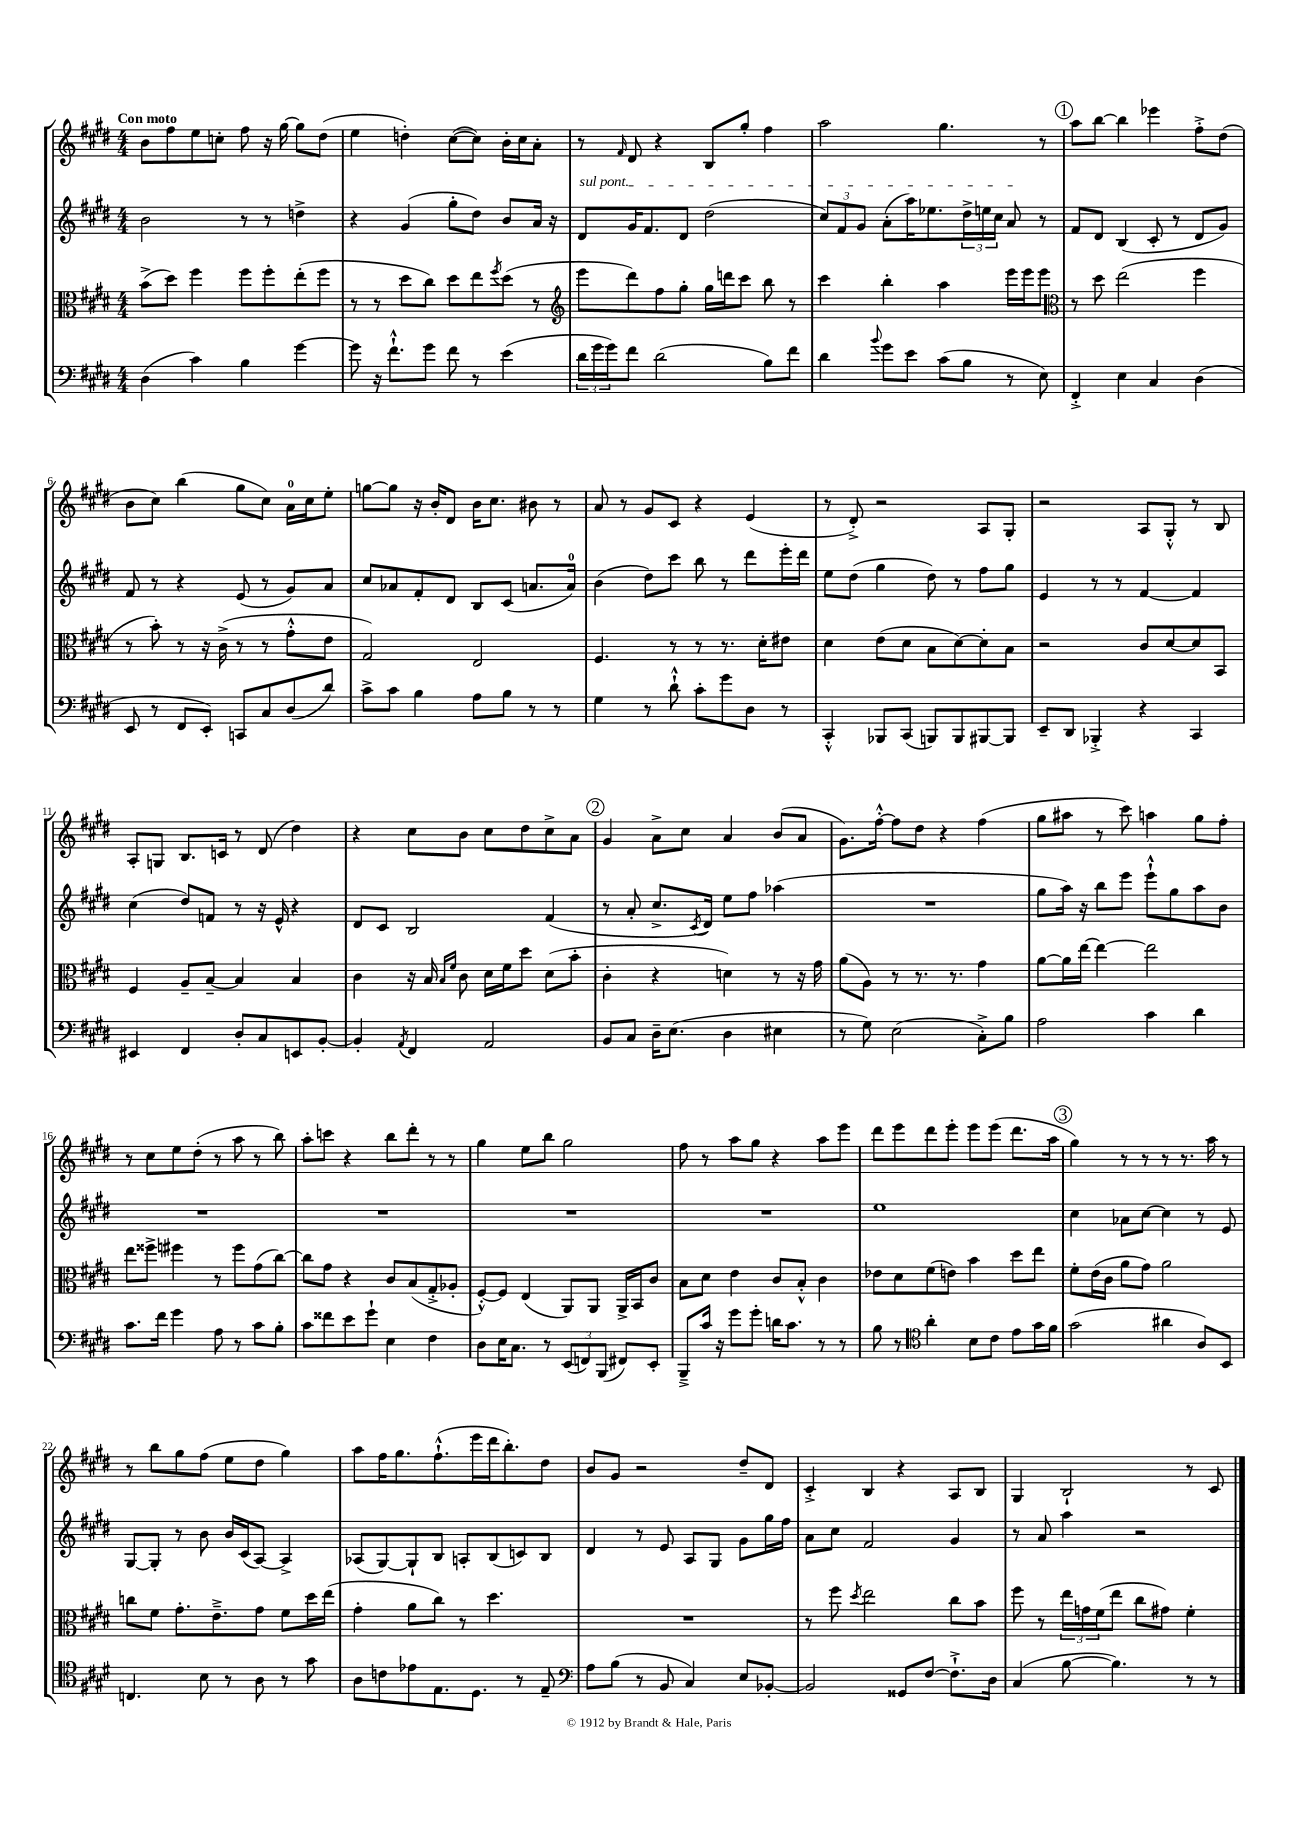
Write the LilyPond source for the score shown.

<<
\new StaffGroup <<
\new Staff = "s0" {
    \clef treble \key e \major \numericTimeSignature \time 4/4 \tempo "Con moto"
    b'8 fis''8 e''8 c''8-. fis''8 r16 gis''16~ gis''8 dis''8( |
    e''4 d''4-.) cis''8~( cis''8) b'16-. cis''16 a'8-. |
    r8 \grace { fis'16 } dis'8 r4 b8 gis''8-. fis''4 |
    a''2 gis''4. r8 |
    \mark \markup { \circle "1" } a''8 b''8~ b''4 ees'''4 fis''8-.-> dis''8( |
    b'8 cis''8) b''4( gis''8 cis''8) a'16-0 cis''16 e''8-. |
    g''8~ g''8 r16 b'16-. dis'8 b'16 cis''8. bis'8 r8 |
    a'8 r8 gis'8 cis'8 r4 e'4( |
    r8 dis'8-.->) r2 a8 gis8-. |
    r2 a8 gis8-.-^ r8 b8 |
    a8-. g8 b8. c'16 r8 dis'8( dis''4) |
    r4 cis''8 b'8 cis''8 dis''8 cis''8-> a'8 |
    \mark \markup { \circle "2" } gis'4 a'8-> cis''8 a'4 b'8( a'8 |
    gis'8.) fis''16~-.-^ fis''8 dis''8 r4 fis''4( |
    gis''8 ais''8 r8 cis'''8) a''4 gis''8 fis''8-. |
    r8 cis''8 e''8 dis''8-.( r8 a''8 r8 b''8) |
    a''8-. c'''8 r4 b''8 dis'''8-. r8 r8 |
    gis''4 e''8 b''8 gis''2 |
    fis''8 r8 a''8 gis''8 r4 a''8 e'''8 |
    dis'''8 e'''8 dis'''8 e'''8-. e'''8 e'''8( dis'''8. a''16 |
    \mark \markup { \circle "3" } gis''4) r8 r8 r8 r8. a''16 r8 |
    r8 b''8 gis''8 fis''8( e''8 dis''8 gis''4) |
    a''8 fis''16 gis''8. fis''8.-!-^( e'''16 dis'''16 b''8.-.) dis''8 |
    b'8 gis'8 r2 dis''8-- dis'8 |
    cis'4-.-> b4 r4 a8 b8 |
    gis4 b2-! r8 cis'8 \bar "|." |
}
\new Staff = "s1" {
    \clef treble \key e \major \numericTimeSignature \time 4/4
    b'2 r8 r8 d''4-> |
    r4 gis'4( gis''8-. dis''8) b'8 a'16 r16 |
    \once \override TextSpanner.bound-details.left.text = \markup { \italic "sul pont." } dis'8\startTextSpan gis'16 fis'8. dis'8 dis''2( |
    \tuplet 3/2 { cis''8) fis'8 gis'8 } a'8-.( a''16) ees''8. \tuplet 3/2 { dis''16-> e''16 cis''16 } a'8\stopTextSpan r8 |
    \mark \markup { \circle "1" } fis'8 dis'8 b4( cis'8-. r8 dis'8 gis'8) |
    fis'8 r8 r4 e'8( r8 gis'8) a'8 |
    cis''8 aes'8 fis'8-. dis'8 b8 cis'8( a'8. a'16-0) |
    b'4( dis''8) cis'''8 b''8 r8 dis'''8 e'''16-. dis'''16 |
    e''8 dis''8( gis''4 dis''8) r8 fis''8 gis''8 |
    e'4 r8 r8 fis'4~ fis'4 |
    cis''4( dis''8) f'8 r8 r16 e'16-^ r4 |
    dis'8 cis'8 b2 fis'4( |
    \mark \markup { \circle "2" } r8 a'8-. cis''8.-> \acciaccatura { cis'8 } dis'16) e''8 fis''8 aes''4( |
    R1 |
    gis''8 a''16) r16 b''8 e'''8 e'''8-!-^ gis''8 a''8 b'8 |
    R1 |
    R1 |
    R1 |
    R1 |
    e''1 |
    \mark \markup { \circle "3" } cis''4 aes'8 cis''8~ cis''4 r8 e'8 |
    gis8~ gis8-. r8 b'8 b'16 cis'16( a8~) a4-> |
    aes8( gis8~) gis8-! b8 a8-. b8( c'8) b8 |
    dis'4 r8 e'8 a8 gis8 gis'8 gis''16 fis''16 |
    a'8 cis''8 fis'2 gis'4 |
    r8 a'8 a''4 r2 \bar "|." |
}
\new Staff = "s2" {
    \clef alto \key e \major \numericTimeSignature \time 4/4
    b'8->( dis''8) fis''4 fis''8 fis''8-. e''8-.( fis''8 |
    r8 r8 dis''8 cis''8) dis''8 e''8 \acciaccatura { fis''8 } dis''8( r8 |
    \clef treble e'''8 dis'''8) fis''8 gis''8-. gis''16 d'''16 cis'''8 b''8 r8 |
    cis'''4 b''4-. a''4 e'''16 e'''16 e'''8 |
    \mark \markup { \circle "1" } \clef alto r8 dis''8 e''2( fis''4 |
    r8 b'8-.) r8 r16 cis'16->( r8 r8 gis'8-.-^ e'8 |
    gis2) e2 |
    fis4. r8 r8 r8. dis'16-. eis'8 |
    dis'4 e'8( dis'8 b8 dis'8~) dis'8-. b8 |
    r2 cis'8 dis'8~ dis'8 b,8 |
    fis4 a8-- b8~-- b4 b4 |
    cis'4 r16 b16 \grace { b16 fis'16 } cis'8 dis'16 fis'16 dis''8 dis'8( b'8-. |
    \mark \markup { \circle "2" } cis'4-. r4 d'4) r8 r16 gis'16 |
    a'8( a8) r8 r8. r8. gis'4 |
    a'8~ a'16 e''16~ e''4~ e''2 |
    e''8 fisis''8-> fis''4 r8 fis''8 gis'8( cis''8~) |
    cis''8 gis'8 r4 cis'8 b8( gis8-.-> aes8-. |
    fis8~-.-^) fis8 e4( a,8) a,8 a,16-> b,16 cis'8 |
    b8 dis'8 e'4 cis'8 b8-.-^ cis'4 |
    ees'8 dis'8 fis'8( e'8) b'4 dis''8 e''8 |
    \mark \markup { \circle "3" } fis'8-. e'16( cis'16 a'8 gis'8) a'2 |
    c''8 fis'8 gis'8.-. e'8.---> gis'8 fis'8 dis''16 e''16( |
    gis'4-. a'8 cis''8) r8 dis''4. |
    R1 |
    r8 fis''8 \acciaccatura { dis''8 } e''2 cis''8 b'8 |
    fis''8 r8 \tuplet 3/2 { e''16 g'16 fis'16( } e''8 cis''8 gis'8) fis'4-. \bar "|." |
}
\new Staff = "s3" {
    \clef bass \key e \major \numericTimeSignature \time 4/4
    dis4( cis'4) b4 gis'4~ |
    gis'8 r16 fis'8.-!-^ gis'8 fis'8 r8 e'4( |
    \tuplet 3/2 { dis'16 gis'16 gis'16) } fis'8 dis'2( b8) fis'8 |
    dis'4 \appoggiatura { b'8 } gis'8 e'8 cis'8( b8 r8 e8) |
    \mark \markup { \circle "1" } fis,4-.-> e4 cis4 dis4( |
    e,8 r8 fis,8 e,8-.) c,8 cis8 dis8( dis'8) |
    cis'8-> cis'8 b4 a8 b8 r8 r8 |
    gis4 r8 dis'8-!-^ cis'8-. gis'8 dis8 r8 |
    cis,4-.-^ bes,,8 cis,8( b,,8) b,,8 bis,,8~ bis,,8 |
    e,8-- dis,8 bes,,4-.-> r4 cis,4 |
    eis,4 fis,4 dis8-. cis8 e,8 b,8~-. |
    b,4-. \acciaccatura { a,8 } fis,4 a,2 |
    \mark \markup { \circle "2" } b,8 cis8 dis16-- e8.( dis4 eis4 |
    r8 gis8) e2( cis8-.->) b8 |
    a2 cis'4 dis'4 |
    cis'8. fis'16 gis'4 a8 r8 cis'8 b8-. |
    cis'8 fisis'8 e'8 gis'8-! e4 fis4 |
    dis8 e16 cis8. r8 \tuplet 3/2 { e,8( f,8) b,,8( } fis,8) e,8-. |
    b,,8---> cis'16 r16 gis'8 gis'8-. d'16 cis'8. r8 r8 |
    b8 r8 \clef tenor a'4-. b8 cis'8 e'8 gis'16 fis'16 |
    \mark \markup { \circle "3" } gis'2( ais'4 a8) b,8 |
    c4. b8 r8 a8 r8 gis'8 |
    a8 c'8 ees'8 e8. dis8. r8 e8-- |
    \clef bass a8 b8( r8 b,8 cis4) e8 bes,8~-. |
    bes,2 gisis,8 fis8~ fis8.-!-> dis16 |
    cis4( b8~ b4.) r8 r8 \bar "|." |
}
>>
>>
